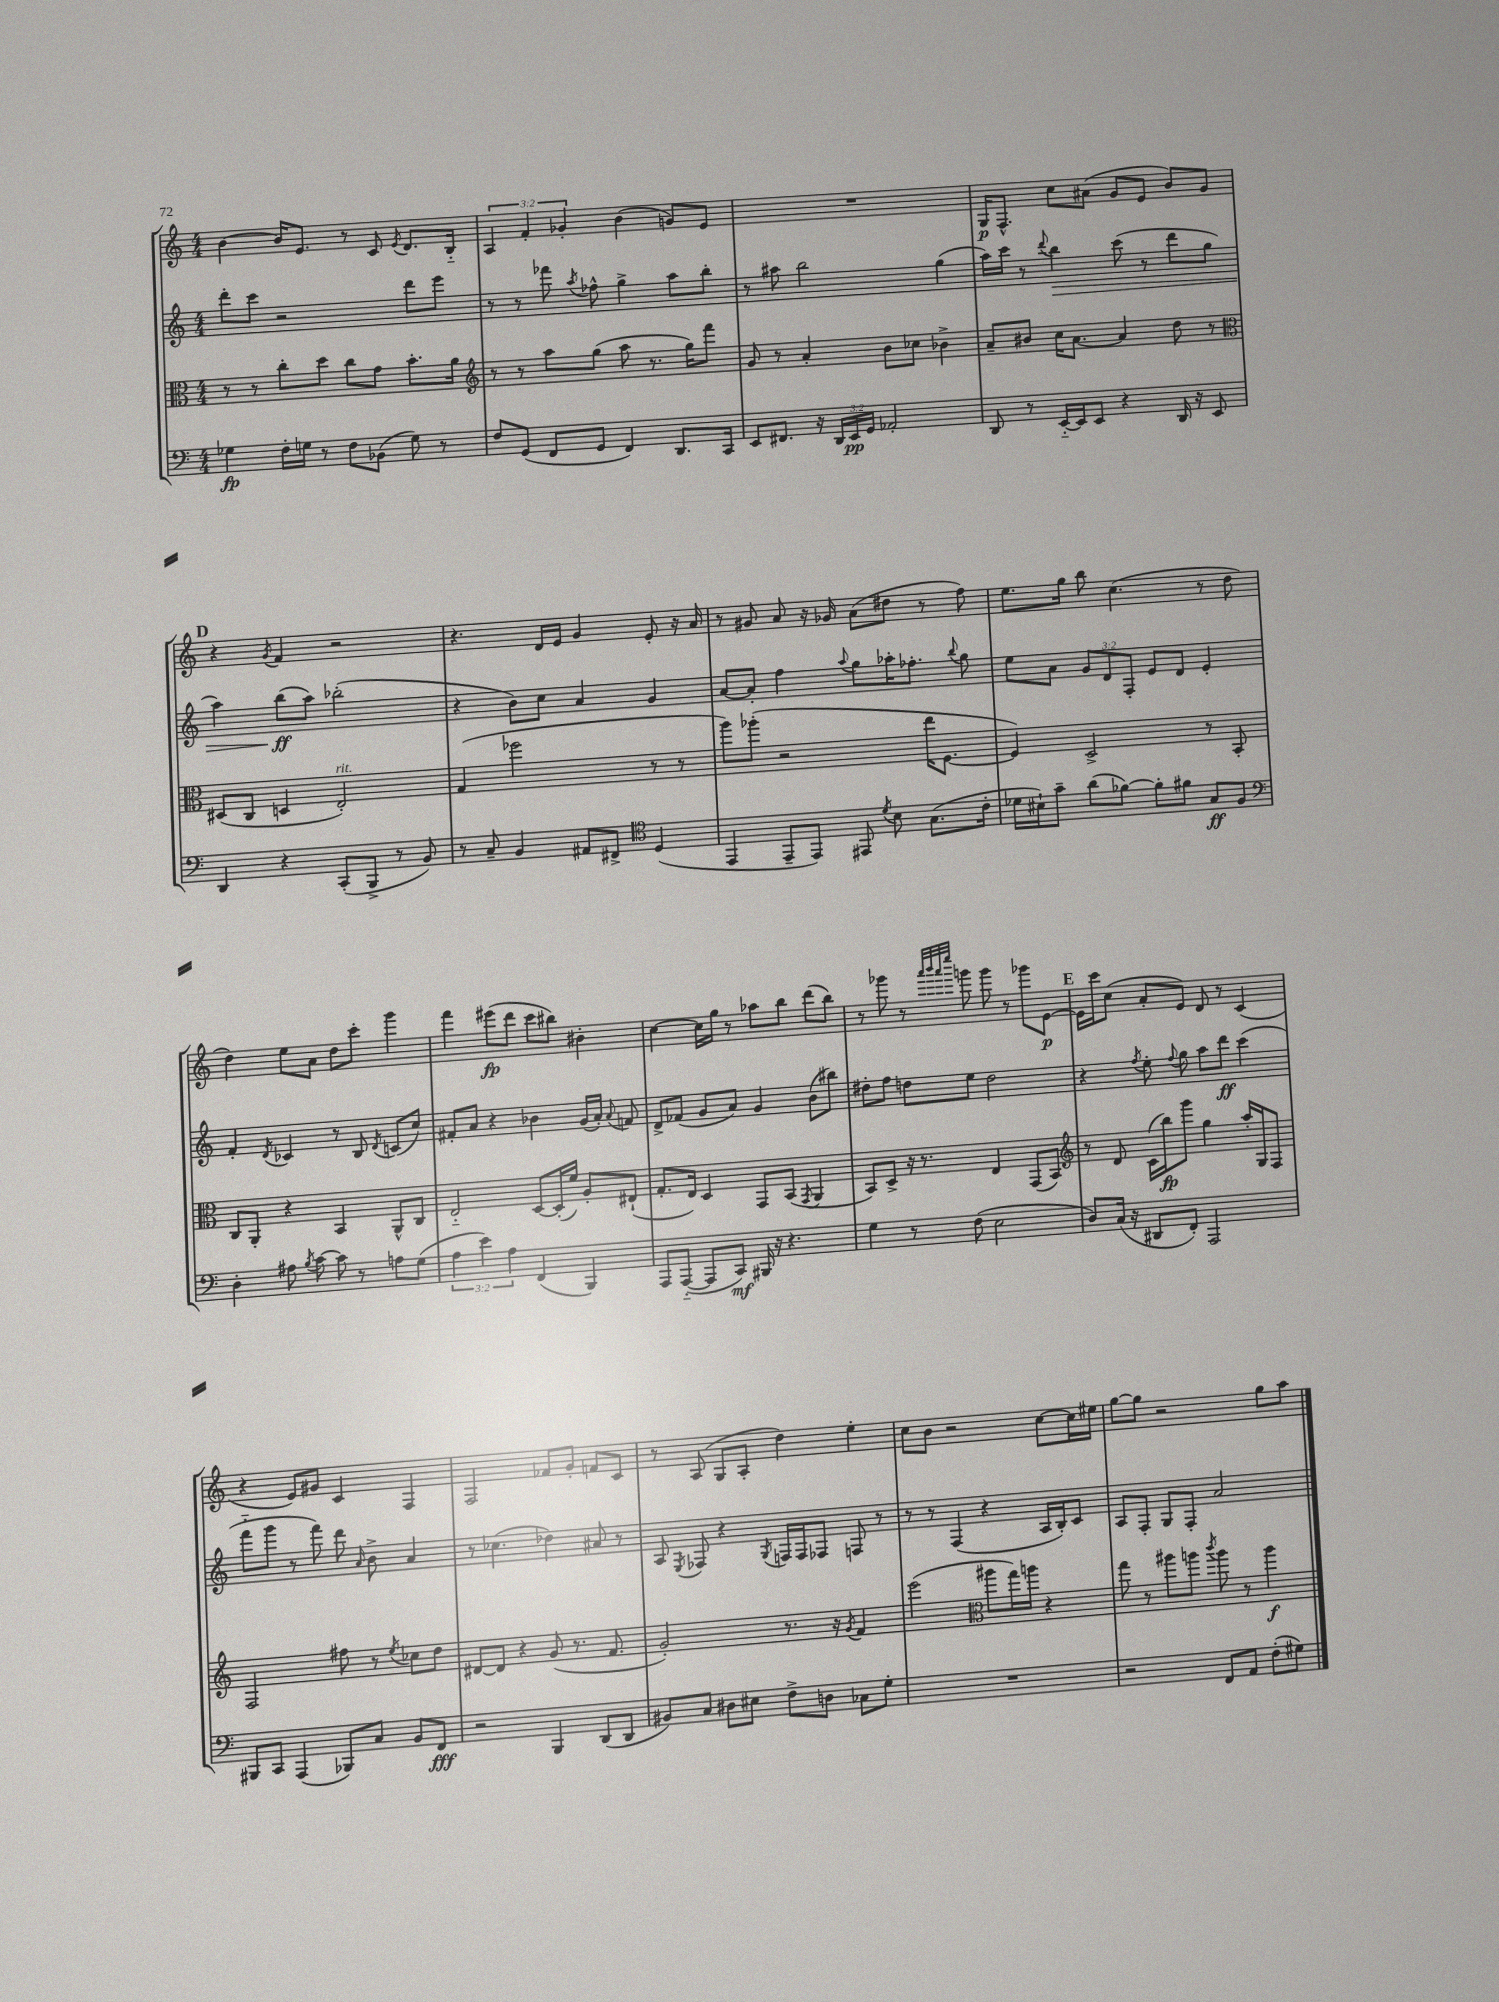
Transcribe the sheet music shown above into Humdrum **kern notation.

**kern	**dynam	**kern	**dynam	**kern	**dynam	**kern	**dynam
*part4	*part4	*part3	*part3	*part2	*part2	*part1	*part1
*staff4	*staff4	*staff3	*staff3	*staff2	*staff2	*staff1	*staff1
*clefF4	*	*clefC3	*	*clefG2	*	*clefG2	*
*k[]	*	*k[]	*	*k[]	*	*k[]	*
*M4/4	*	*M4/4	*	*M4/4	*	*M4/4	*
=58	=58	=58	=58	=58	=58	=58	=58
4G-X\	fp	8r	.	8ddd'\L	.	[4b\	.
.	.	8r	.	8ccc\J	.	.	.
16F'\LL	.	8cc'\L	.	2r	.	16b/KL]	.
16Gn\JJ	.	.	.	.	.	8.e/J	.
8r	.	8dd\J	.	.	.	.	.
8F\L	.	8cc\L	.	.	.	8r	.
(8BB-X\J	.	8g\J	.	.	.	8c/	.
.	.	.	.	.	.	8qe/	.
8G\)	.	8.b'\L	.	8ddd\L	.	8.d/L	.
8r	.	.	.	8eee\J	.	.	.
.	.	16a\Jk	.	.	.	16B/Jk	.
=59	=59	=59	=59	=59	=59	=59	=59
*	*	*clefG2	*	*	*	*	*
8F/L	.	8r	.	8r	.	6A/	.
(8GG/J	.	8r	.	8r	.	.	.
.	.	.	.	.	.	6f'/	.
8FF/L	.	8aa\L	.	8fff-X\	.	.	.
.	.	.	.	.	.	6g-X'/	.
.	.	.	.	8qaa/	.	.	.
8GG/J	.	(8gg\J	.	8ff-X^^\	.	.	.
4FF/)	.	8aa\	.	4gg^\	.	(4b\	.
.	.	8.r	.	.	.	.	.
8.DD/L	.	.	.	8aa\L	.	8gn/L)	.
.	.	16gg\KL)	.	.	.	.	.
.	.	8fff\J	.	8bb'\J	.	8e/J	.
16CC/Jk	.	.	.	.	.	.	.
=60	=60	=60	=60	=60	=60	=60	=60
8EE/L	.	8g/	.	8r	.	1r	.
8.FF#X/J	.	8r	.	8aa#X\	.	.	.
.	.	4a'/	.	2bb\	.	.	.
16r	.	.	.	.	.	.	.
24DD/LL	.	.	.	.	.	.	.
24EE/	pp	.	.	.	.	.	.
24GG/JJ	.	.	.	.	.	.	.
2AA-X'/	.	8b\L	.	.	.	.	.
.	.	8cc-X\J	.	.	.	.	.
.	.	4b-X^\	.	(4gg\	.	.	.
=61	=61	=61	=61	=61	=61	=61	=61
8DD/	.	8a~/L	.	16aa\LL)	.	16G/KL	p
.	.	.	.	16ccc\JJ	.	8.F^^/J	.
8r	.	8b#X/J	.	8r	.	.	.
.	.	.	.	8qqddd/	.	.	.
!	!	!	!	!	!LO:HP:b	!	!
[16EE/LL	.	16cc\KL	.	4bb\	>	8cc\L	.
16EE/J]	.	[8.a\J	.	.	.	.	.
8EE/J	.	.	.	.	.	(8a#X\J	.
4r	.	4a/]	.	(8ccc\	.	8g/L	.
.	.	.	.	8r	.	8e/J	.
16DD/	.	8dd\	.	8ddd\L	.	8b/L)	.
16r	.	.	.	.	.	.	.
8EE/	.	8r	.	8gg\J	.	8g/J	.
!!LO:LB:g=z
!!LO:REH:place=s1:t=D
=62	=62	=62	=62	=62	=62	=62	=62
*	*	*clefC3	*	*	*	*	*
4DD/	.	(8D#X/L	.	4aa\)	.	4r	.
.	.	8C/J	.	.	.	.	.
.	.	.	.	.	.	8qg/	.
4r	.	4Dn/	.	(8bb\L	ff	4f/	.
.	.	.	.	8aa\J)	]	.	.
!	!	!LO:TX:a:i:t=rit.	!	!	!	!	!
(8CC'/L	.	2E'/)	.	(2bb-X'\	.	2r	.
8BBB^/J	.	.	.	.	.	.	.
8r	.	.	.	.	.	.	.
8BB/)	.	.	.	.	.	.	.
=63	=63	=63	=63	=63	=63	=63	=63
8r	.	(4G/	.	4r	.	4.r	.
8C~/	.	.	.	.	.	.	.
4BB/	.	2ff-X\	.	8b\L)	.	.	.
.	.	.	.	8cc\J	.	16d/LL	.
.	.	.	.	.	.	16e/JJ	.
8AA#X/L	.	.	.	4a/	.	4g/	.
8FF#X^/J	.	.	.	.	.	.	.
*clefC4	*	*	*	*	*	*	*
(4D/	.	8r	.	4g/	.	8e'/	.
.	.	8r	.	.	.	16r	.
.	.	.	.	.	.	16a/	.
=64	=64	=64	=64	=64	=64	=64	=64
4EE/	.	8aa\L)	.	[8a/L	.	8r	.
.	.	(8aa-X'\J	.	8a'/J]	.	8g#X/	.
8EE~/L	.	2r	.	4ff\	.	8a/	.
8EE/J)	.	.	.	.	.	16r	.
.	.	.	.	.	.	16g-X/	.
.	.	.	.	8qqaa/	.	.	.
8EE#X/	.	.	.	8gg\L	.	(8a\L	.
8qd/	.	.	.	.	.	.	.
8B\	.	.	.	16aa-X'\K	.	8dd#X\J	.
.	.	.	.	8.ff-X'\J	.	.	.
(8.G\L	.	16ee\KL	.	.	.	8r	.
.	.	[8.F\J	.	.	.	.	.
.	.	.	.	8qqbb/	.	.	.
.	.	.	.	8gg\	.	8ff\)	.
16c'\Jk	.	.	.	.	.	.	.
=65	=65	=65	=65	=65	=65	=65	=65
16d-X\LL	.	4F/])	.	8ee\L	.	8.ee\L	.
16B#X`\J)	.	.	.	.	.	.	.
8g~\J	.	.	.	8a\J	.	.	.
.	.	.	.	.	.	16gg\Jk	.
(8a\L	.	2D^/	.	12g/L	.	8bb\	.
.	.	.	.	12d/	.	.	.
[8f-X\J)	.	.	.	.	.	(4.cc\	.
.	.	.	.	12F'/J	.	.	.
8f-'\L]	.	.	.	8e/L	.	.	.
8f#X\J	.	.	.	8d/J	.	.	.
8G/L	ff	8r	.	4e'/	.	8r	.
8F/J	.	8BB'/	.	.	.	8dd\	.
!!LO:LB:g=z
=66	=66	=66	=66	=66	=66	=66	=66
*clefF4	*	*	*	*	*	*	*
4D'\	.	8C/L	.	4f'/	.	4dd\)	.
.	.	8AA'/J	.	.	.	.	.
.	.	.	.	8qd/	.	.	.
8A#X\	.	4r	.	4c-X/	.	8ee\L	.
8qB/	.	.	.	.	.	.	.
[8c\	.	.	.	.	.	8a\J	.
8c\]	.	4BB/	.	8r	.	8dd\L	.
8r	.	.	.	8B/	.	8ccc'\J	.
.	.	.	.	8qd/	.	.	.
8An\L	.	8AA^^/L	.	(8cn/L	.	4ggg\	.
(8G\J	.	8C/J	.	8cc/J)	.	.	.
=67	=67	=67	=67	=67	=67	=67	=67
6A\	.	2E/	.	8f#X'/L	.	4fff\	.
.	.	.	.	8a/J	.	.	.
6e\)	.	.	.	.	.	.	.
.	.	.	.	4r	.	(8eee#X\L	fp
6A\	.	.	.	.	.	.	.
.	.	.	.	.	.	8ddd\J	.
(4FF/	.	[8D/L	.	4b-X\	.	8ccc\L	.
.	.	(16D'/L]	.	.	.	8bb#X\J)	.
.	.	16f/JJ)	.	.	.	.	.
4BBB/)	.	8A'/L	.	(16g/LL	.	4b#X'\	.
.	.	.	.	16a'/JJ)	.	.	.
.	.	.	.	8qqa/	.	.	.
.	.	(8E#X`/J	.	8fn/	.	.	.
=68	=68	=68	=68	=68	=68	=68	=68
8AAA/L	.	8.G'/L	.	8d^/L	.	[4cc\	.
([8AAA/J	.	.	.	(8f-X/J	.	.	.
.	.	16E/Jk)	.	.	.	.	.
8AAA/L]	.	4D/	.	8g/L	.	16cc\LL]	.
.	.	.	.	.	.	16gg\JJ	.
8CC/J)	mf	.	.	8a/J)	.	8r	.
16BBB#X/	.	8GG/L	.	4g/	.	8aa-X\L	.
16r	.	.	.	.	.	.	.
4.r	.	(8BB/J	.	.	.	8bb\J	.
.	.	8qGG/	.	.	.	.	.
.	.	4AA/	.	(8b\L	.	(8ddd\L	.
.	.	.	.	8bb#X\J)	.	8bb\J)	.
=69	=69	=69	=69	=69	=69	=69	=69
4G\	.	8BB/L)	.	8dd#X'\L	.	8r	.
.	.	8D^/J	.	8ff\J	.	8ggg-X\	.
8r	.	16r	.	8ddn\L	.	8r	.
.	.	8.r	.	.	.	.	.
.	.	.	.	.	.	32qqaaa/LLL	.
.	.	.	.	.	.	32qqbbb/	.
.	.	.	.	.	.	32qqaaa/	.
.	.	.	.	.	.	32qqeeee/JJJ	.
(8F\	.	.	.	8ee\J	.	8gggn\	.
2E\	.	4E/	.	2dd\	.	8ggg\	.
.	.	.	.	.	.	8r	.
.	.	(8GG/L	.	.	.	8ggg-X\L	.
.	.	8BB/J)	.	.	.	[8e\J	p
!!LO:REH:place=s1:t=E
=70	=70	=70	=70	=70	=70	=70	=70
*	*	*clefG2	*	*	*	*	*
8D/L)	.	8r	.	4r	.	16e\LL]	.
.	.	.	.	.	.	16ccc\J	.
(16C/Jk	.	8d/	.	.	.	(8cc\J	.
16r	.	.	.	.	.	.	.
.	.	.	.	8qff/	.	.	.
8DD#X/L	.	(16c\LL	.	8ee'\	.	8a'/L	.
.	.	16bb\J)	fp	.	.	.	.
.	.	.	.	8qqff/	.	.	.
8FF'/J)	.	8ggg\J	.	8gg\	.	8e/J)	.
2AAA/	.	4gg\	.	8aa\L	.	8d/	.
.	.	.	.	8ddd\J	ff	8r	.
.	.	16aa'/LL	.	(4ccc\	.	(4c/	.
.	.	16G/J	.	.	.	.	.
.	.	8F/J	.	.	.	.	.
!!LO:LB:g=z
=71	=71	=71	=71	=71	=71	=71	=71
8BBB#X/L	.	2F/	.	8fff\L	.	4r	.
8CC/J	.	.	.	8ggg\J	.	.	.
(4AAA/	.	.	.	8r	.	8e/L)	.
.	.	.	.	8fff\)	.	8g#X/J	.
8BBB-X/L)	.	8ff#X\	.	8ddd\	.	4c/	.
.	.	.	.	16qqa/	.	.	.
8C/J	.	8r	.	8b^\	.	.	.
.	.	8qee/	.	.	.	.	.
8BB/L	.	8cc-X\L	.	4a/	.	4F/	.
8FF/J	fff	8dd\J	.	.	.	.	.
=72	=72	=72	=72	=72	=72	=72	=72
2r	.	[8d#X/L	.	8r	.	2F/	.
.	.	8d#/J]	.	(4.cc-X\	.	.	.
.	.	4r	.	.	.	.	.
4BBB/	.	(8g/	.	4dd-X\)	.	8f-X/L	.
.	.	8.r	.	.	.	8g'/J	.
(8DD/L	.	.	.	8a#X/	.	8fn/L	.
.	.	8.f/	.	.	.	.	.
8DD/J	.	.	.	8r	.	8c/J	.
=73	=73	=73	=73	=73	=73	=73	=73
8BB#X/L)	.	2g'/)	.	8A/	.	8r	.
.	.	.	.	8qE/	.	.	.
8C/J	.	.	.	8F-X/	.	(8A/	.
8D#X\L	.	.	.	4r	.	8G/L	.
8E#X\J	.	.	.	.	.	8A'/J	.
.	.	.	.	8qG/	.	.	.
8F^\L	.	8.r	.	16Fn/LL	.	4dd\)	.
.	.	.	.	16F/J	.	.	.
8Dn\J	.	.	.	8F-X/J	.	.	.
.	.	16r	.	.	.	.	.
.	.	8qg/	.	.	.	.	.
8C-X\L	.	4f/	.	8Fn/	.	4ee'\	.
8G'\J	.	.	.	8r	.	.	.
=74	=74	=74	=74	=74	=74	=74	=74
1r	.	(2eee\	.	8r	.	8cc\L	.
.	.	.	.	8r	.	8b\J	.
.	.	.	.	(4F/	.	2r	.
*	*	*clefC3	*	*	*	*	*
.	.	8aa#X\L	.	4r	.	.	.
.	.	16gg\L)	.	.	.	.	.
.	.	16aan\JJ	.	.	.	.	.
.	.	4r	.	16A/LL	.	[8cc\L	.
.	.	.	.	16B'/J)	.	.	.
.	.	.	.	8c/J	.	16cc\L]	.
.	.	.	.	.	.	16ee#X\JJ	.
=75	=75	=75	=75	=75	=75	=75	=75
2r	.	8gg\	.	8A/L	.	[8gg\L	.
.	.	8r	.	8F'/J	.	8gg\J]	.
.	.	8aa#X\L	.	8G/L	.	2r	.
.	.	8aan\J	.	8F'/J	.	.	.
.	.	8qccc/	.	.	.	.	.
8FF/L	.	8aa\	.	2a/	.	.	.
8AA/J	.	8r	.	.	.	.	.
(8F'\L	.	4aa\	f	.	.	8gg\L	.
8G#X\J)	.	.	.	.	.	8aa\J	.
==	==	==	==	==	==	==	==
*-	*-	*-	*-	*-	*-	*-	*-
